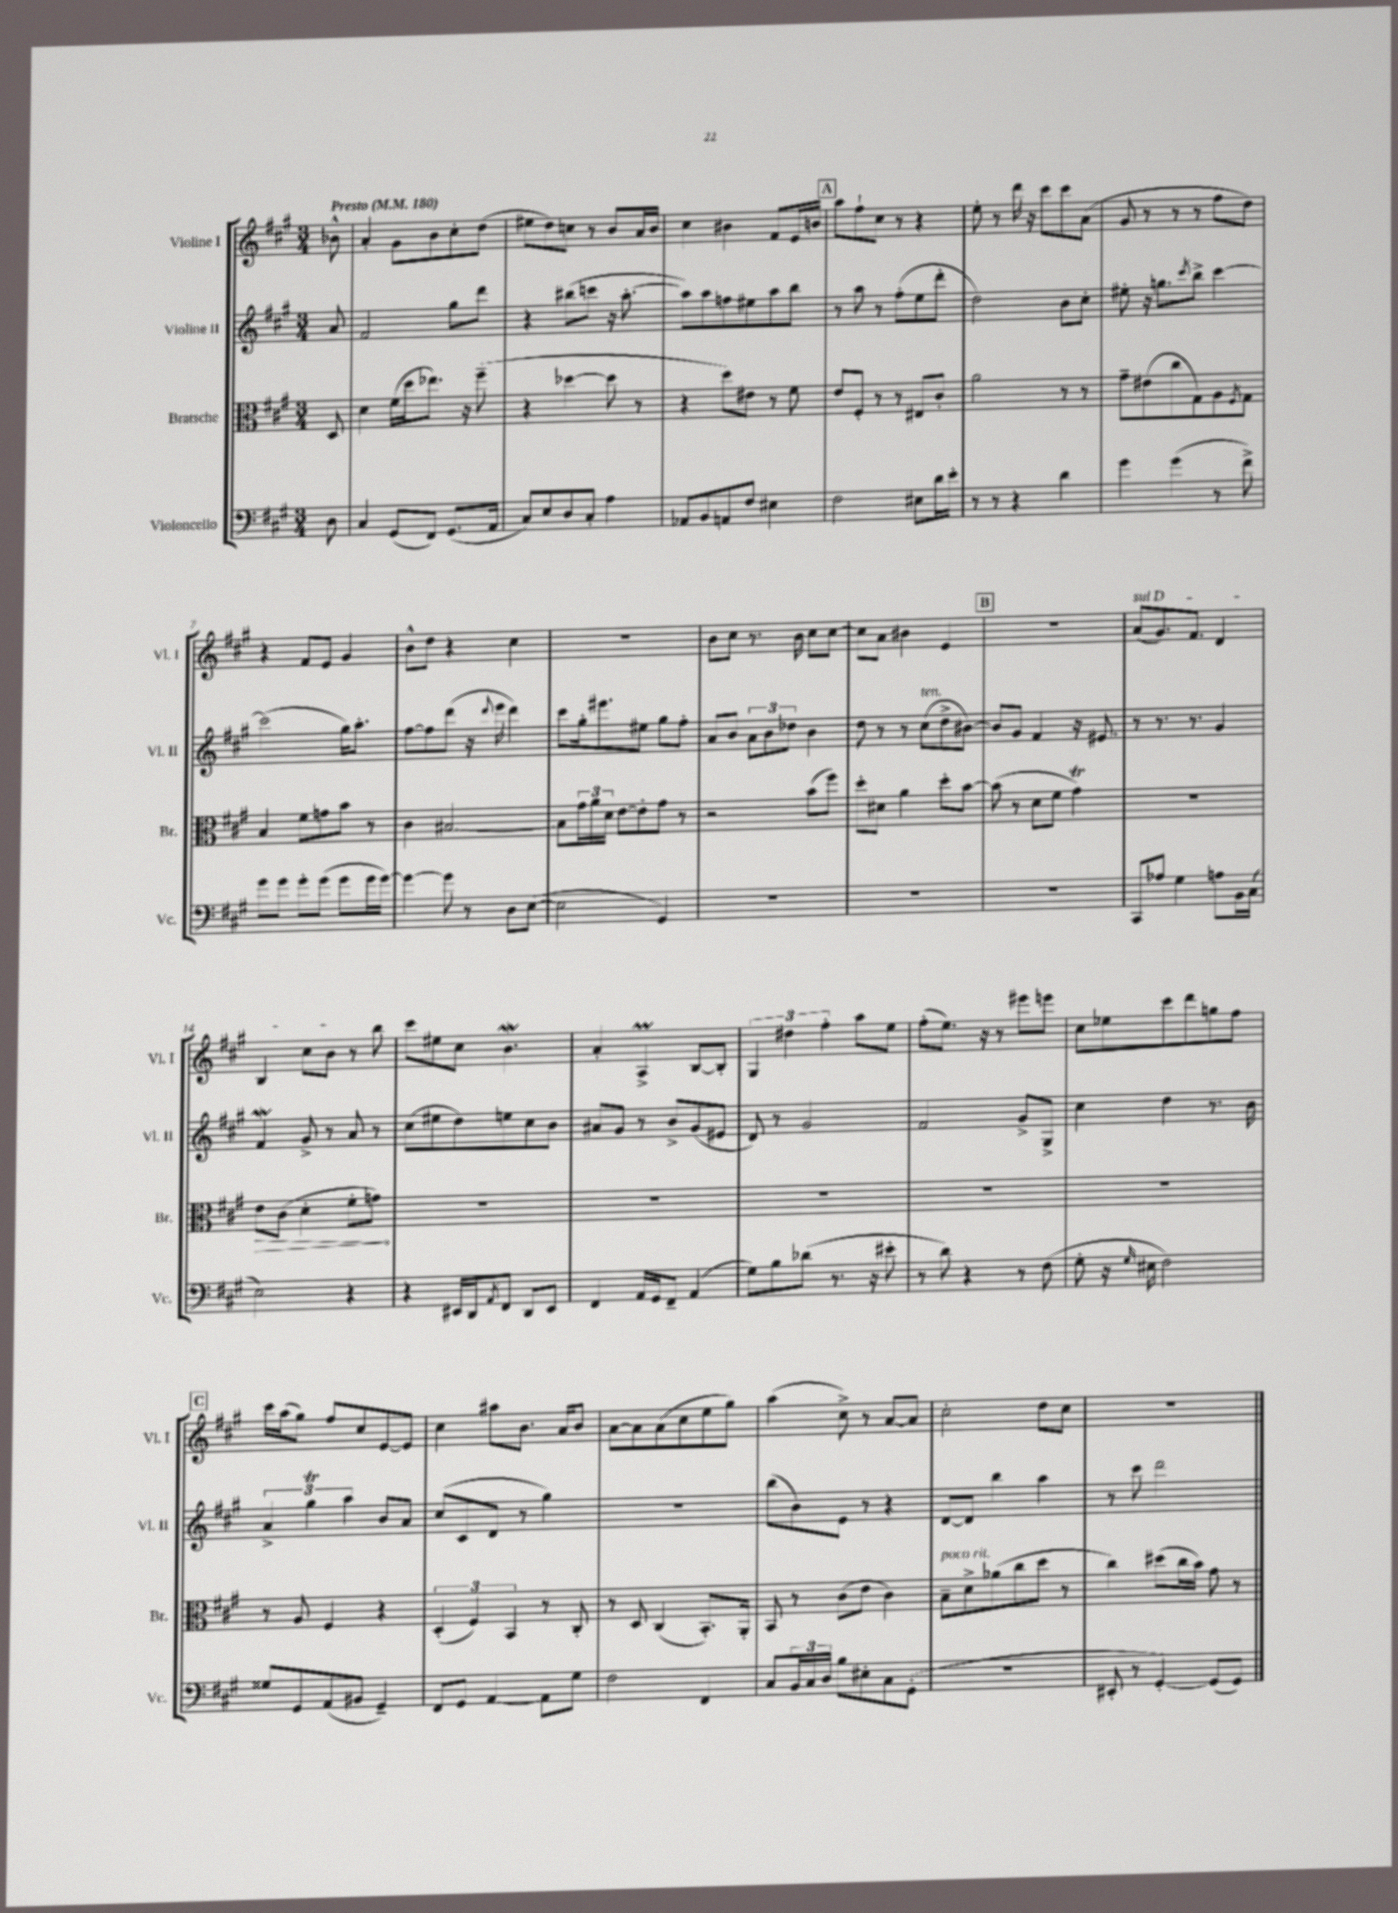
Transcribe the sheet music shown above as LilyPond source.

<<
\new StaffGroup <<
\new Staff = "s0" \with { instrumentName = "Violine I" shortInstrumentName = "Vl. I" } {
    \clef treble \key a \major \numericTimeSignature \time 3/4 \partial 8 \tempo "Presto" 4 = 180
    bes'8-^ |
    a'4-. gis'8 b'8 cis''8-. d''8( |
    eis''8 d''8) c''8 r8 b'8 a'16 b'16 |
    cis''4 bis'4 fis'8 e'16 b'16 |
    \mark \markup { \box "A" } a''8 fis''8-! cis''8 r8 r4 |
    e''8-. r8 d'''16 r16 cis'''8 cis'''8 a'8( |
    gis'8 r8 r8 r8 fis''8 d''8) |
    r4 fis'8 e'8 gis'4 |
    b'8-^ d''8 r4 cis''4 |
    R2. |
    b'8 cis''8 r8. b'16 cis''8 cis''8~ |
    cis''8 a'8 bis'4 e'4 |
    \mark \markup { \box "B" } R2. |
    \once \override TextSpanner.bound-details.left.text = \markup { \italic "sul D" } a'8\startTextSpan( gis'8.) fis'8. d'4 |
    b4 cis''8 b'8\stopTextSpan r8 b''8 |
    cis'''8 eis''8 cis''8 b'4.\mordent |
    a'4-. a4->\prall b8~ b8-. |
    \tuplet 3/2 { gis4 dis''4 fis''4-. } a''8 e''8 |
    fis''8-.( e''8.) r16 r8 eis'''8 e'''8 |
    cis''8 ees''8 cis'''8 d'''8 g''8 fis''8 |
    \mark \markup { \box "C" } cis'''16 a''16( gis''8) fis''8 cis''8 e'8~ e'8 |
    cis''4 ais''8 b'8. a'16 b'8 |
    a'8~ a'8 a'8( cis''8 e''8 gis''8) |
    a''4( cis''8->) r8 a'8~ a'8 |
    cis''2-. d''8 cis''8 |
    R2. \bar "|." |
}
\new Staff = "s1" \with { instrumentName = "Violine II" shortInstrumentName = "Vl. II" } {
    \clef treble \key a \major \numericTimeSignature \time 3/4 \partial 8
    a'8 |
    fis'2 gis''8 d'''8 |
    r4 bis''8( c'''8 r16 a''8.~-. |
    a''8) a''8 f''8 eis''8 a''8 b''8 |
    \mark \markup { \box "A" } r8 a''8 r8 fis''8-.( e''8 d'''8-. |
    d''2) b'8 cis''8-. |
    eis''8-. r16 g''8. \acciaccatura { cis'''8 } b''8-> cis'''4~ |
    cis'''2( gis''16) a''8.-. |
    fis''8~ fis''8 d'''8( r16 \appoggiatura { d'''8 } e'''16 d'''4) |
    cis'''8 gis''16-. eis'''8. eis''8 gis''8 fis''8-. |
    a'8 b'8 \tuplet 3/2 { a'8 b'8 des''8 } b'4 |
    d''8 r8 r8 cis''8^\markup { \italic "ten." }( d''8-> bis'8~) |
    \mark \markup { \box "B" } bis'8 gis'8 fis'4 r16 eis'8. |
    r8 r8. r8. gis'4 |
    fis'4\mordent gis'8-> r8 a'8 r8 |
    cis''8( eis''8 d''8) e''8 cis''8 b'8 |
    ais'8 gis'8 r8 b'8-> gis'8( eis'8 |
    d'8) r8 gis'2 |
    fis'2 gis'8-> gis8-> |
    cis''4 d''4 r8. b'16 |
    \mark \markup { \box "C" } \tuplet 3/2 { a'4-> gis''4\trill a''4 } b'8 a'8 |
    cis''8( cis'8 d'8 r8 gis''4) |
    R2. |
    b''8( b'8) e'8 r8 r4 |
    d'8~ d'8 b''4 a''4 |
    r8 cis'''8 d'''2 \bar "|." |
}
\new Staff = "s2" \with { instrumentName = "Bratsche" shortInstrumentName = "Br." } {
    \clef alto \key a \major \numericTimeSignature \time 3/4 \partial 8
    d8 |
    d'4 fis'16( d''16 ees''8.) r16 fis''8--( |
    r4 des''4~ des''8 r8 |
    r4 d''8) eis'8 r8 fis'8 |
    \mark \markup { \box "A" } e'8 fis8-. r8 r8 eis8 cis'8-. |
    a'2 r8 r8 |
    gis'8-- eis'8( cis''8 gis8) a8 \acciaccatura { fis8 } gis8 |
    b4 fis'8 g'8 b'8 r8 |
    cis'4 bis2~ |
    bis8 \tuplet 3/2 { gis'16 a'16 d'16 } e'8~ e'8-. gis'8 r8 |
    r2 b'8( fis''8) |
    d''8-. dis'8 a'4 d''8-. b'8~ |
    \mark \markup { \box "B" } b'8( r8 d'8 fis'8 gis'4\trill) |
    R2. |
    \once \override Hairpin.circled-tip = ##t e'8\> cis'8( d'4-. fis'8-. g'8\!) |
    R2. |
    R2. |
    R2. |
    R2. |
    R2. |
    \mark \markup { \box "C" } r8 a8 fis4 r4 |
    \tuplet 3/2 { d4-.( fis4) b,4 } r8 cis8-. |
    r8 d8 cis4( b,8.-.) a,16-. |
    b,8 r8 cis'8( e'8 cis'4) |
    b8--^\markup { \italic "poco rit." } d'8-> aes'8( cis''8 d''8 r8 |
    cis''4) dis''8( cis''16 b'16) gis'8 r8 \bar "|." |
}
\new Staff = "s3" \with { instrumentName = "Violoncello" shortInstrumentName = "Vc." } {
    \clef bass \key a \major \numericTimeSignature \time 3/4 \partial 8
    d8 |
    cis4 gis,8( fis,8) gis,8.( a,16 |
    cis8) e8 d8 cis8-. a4 |
    aes,8 b,8 a,8 fis8 eis4 |
    \mark \markup { \box "A" } fis2 eis8 d'16 e'16-. |
    r8 r8 r4 d'4 |
    gis'4 gis'4( r8 fis'8->) |
    gis'8 gis'8 gis'8-. gis'8( gis'8 gis'16 gis'16~) |
    gis'4~ gis'8 r8 d8 e8~( |
    e2 gis,4) |
    R2. |
    R2. |
    \mark \markup { \box "B" } R2. |
    cis,8 aes8 gis4 a8 b,16 cis16( |
    e2) r4 |
    r4 eis,16 d,16 \acciaccatura { a,8 } fis,8 d,8 eis,8 |
    fis,4 a,16 gis,16 fis,8-- a,4( |
    gis8) b8 des'8( r8. r16 eis'8-. |
    r8 d'8) r4 r8 fis8( |
    gis8-. r16 \grace { gis16 } eis16 fis2) |
    \mark \markup { \box "C" } gisis8 gis,8 a,8( bis,8 gis,4--) |
    fis,8 gis,8 a,4~ a,8 gis8 |
    fis2 fis,4 |
    cis8 \tuplet 3/2 { b,16 cis16 d16 } b8 eis8-. cis8 gis,8-.( |
    R2. |
    eis,8-. r8 gis,4~-.) gis,8( gis,8) \bar "|." |
}
>>
>>
